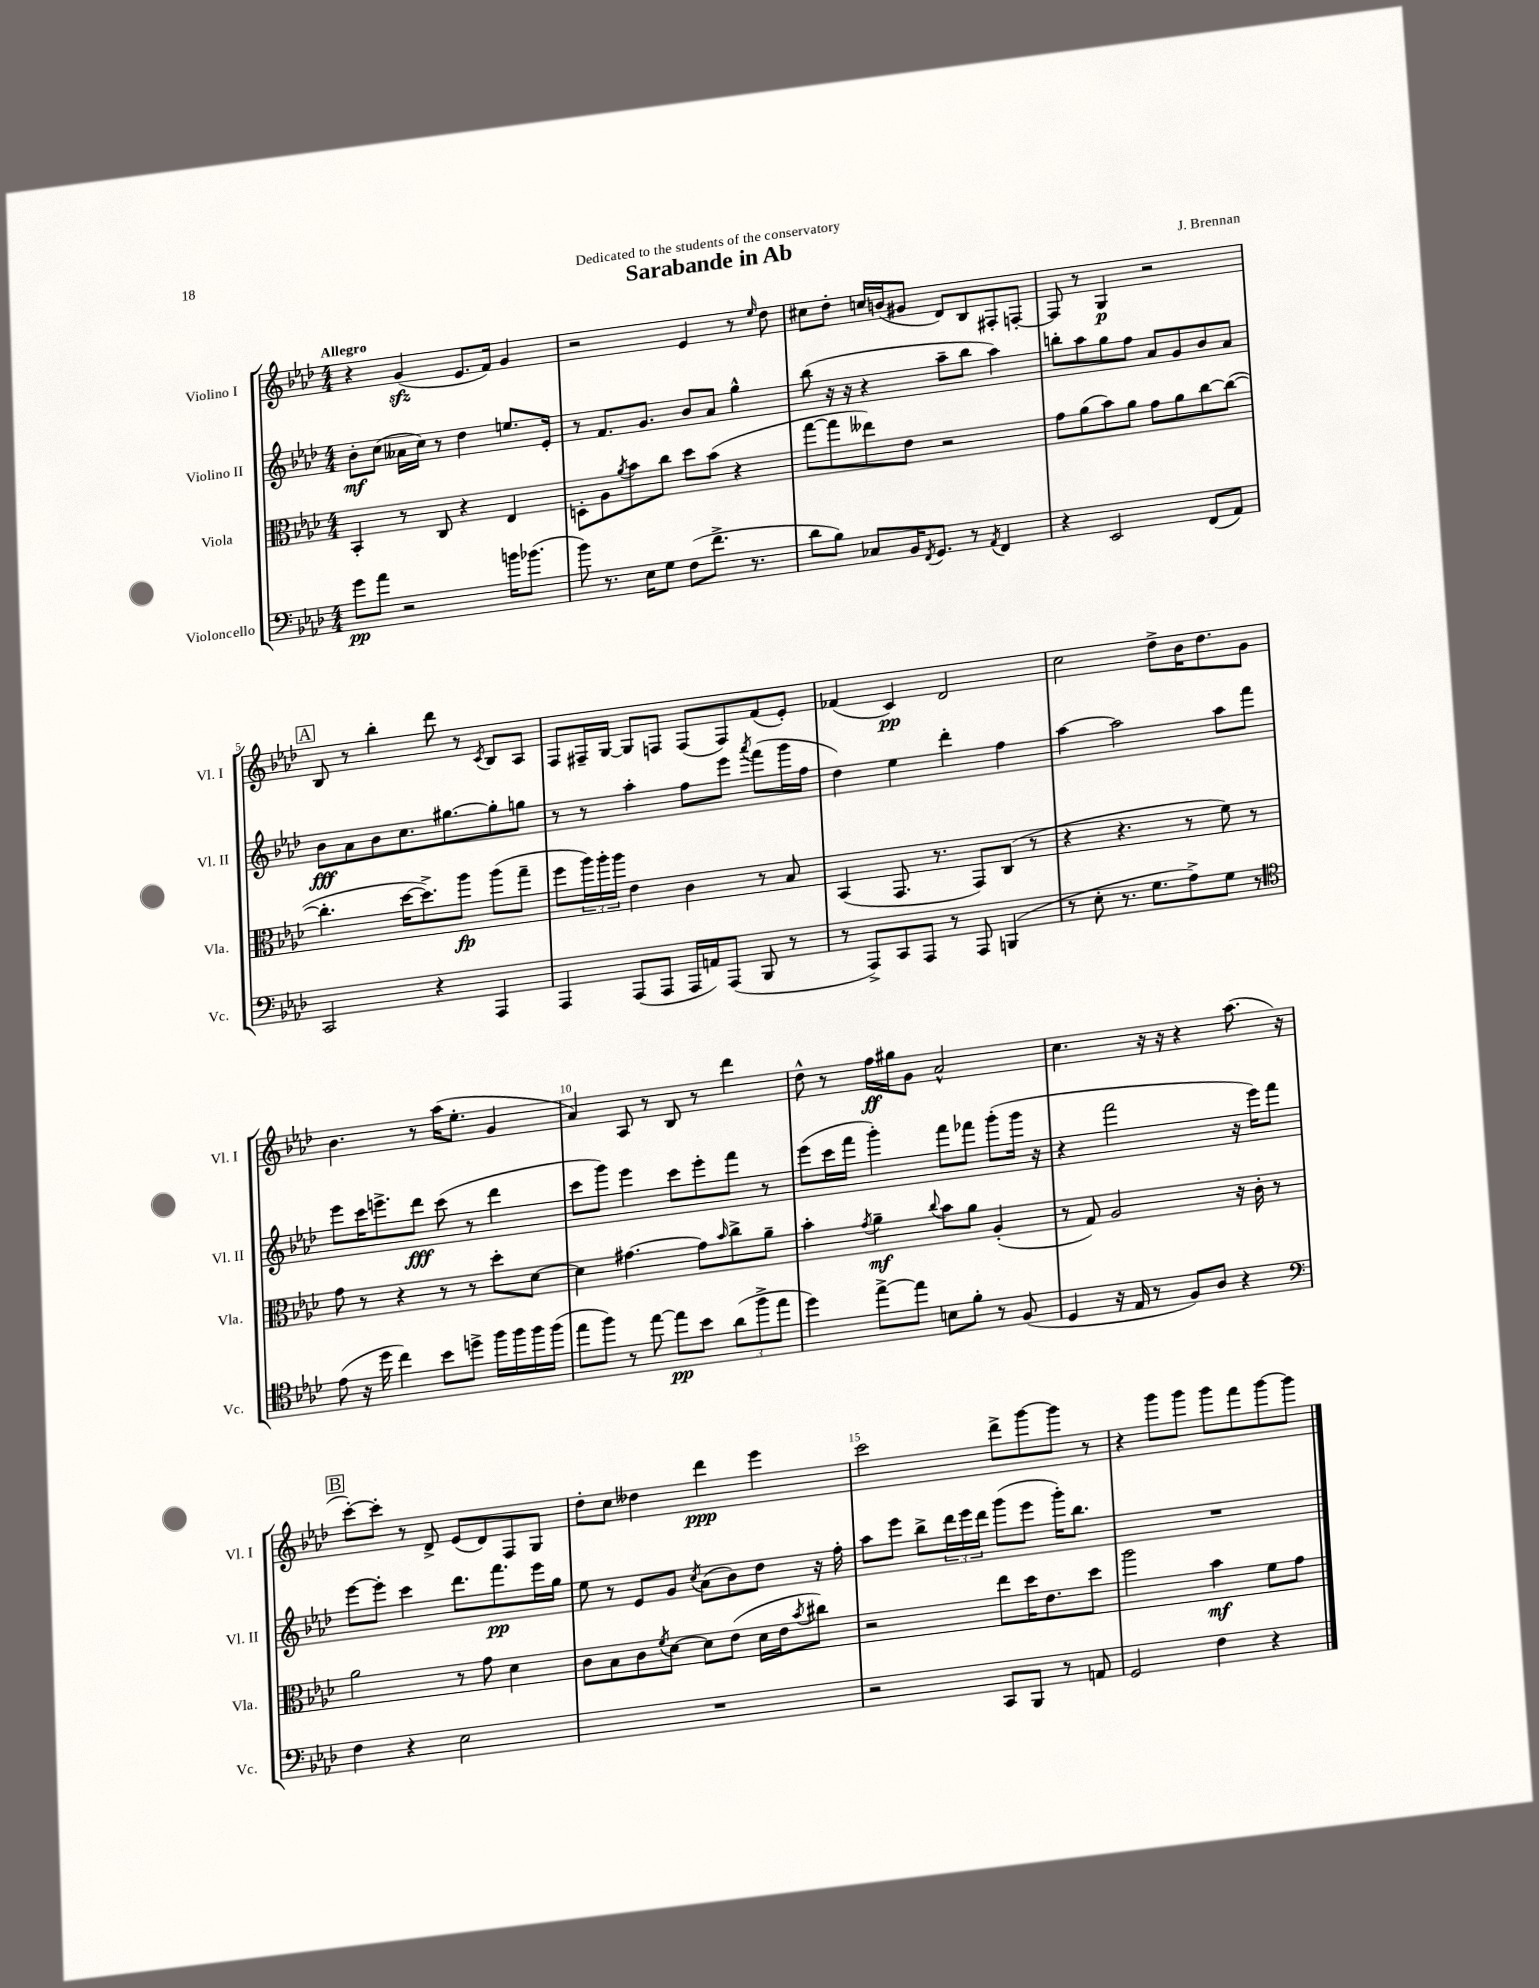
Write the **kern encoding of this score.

**kern	**kern	**kern	**kern
*staff4	*staff3	*staff2	*staff1
*clefF4	*clefC3	*clefG2	*clefG2
*k[b-e-a-d-]	*k[b-e-a-d-]	*k[b-e-a-d-]	*k[b-e-a-d-]
*M4/4	*M4/4	*M4/4	*M4/4
8g	4BB-'	8b-'	4r
8a-	.	(8cc	.
2r	8r	16a--	(4g
.	.	16cc)	.
.	8C	8r	.
.	4r	4dd-	8.e-
.	.	.	16f)
16b	4E-	8.ee	4g
(8.b-	.	.	.
.	.	16e-'	.
=	=	=	=
8b-)	8D'	8r	2r
8.r	8A-	8.f	.
.	8qa-	.	.
.	8b-	.	.
16E-	.	8.g	.
8G	8cc	.	.
(8F	8dd-	8b-	4e-
8.f^	(8b-	8a-	.
.	4r	4gg^^	8r
8.r	.	.	.
.	.	.	16qqee-
.	.	.	8dd-
=	=	=	=
8d-	[8gg	(8bb-	8cc#
8B-)	8gg]	16r	8dd-'
.	.	16r	.
8C-	8ee--)	4r	16cc
.	.	.	(16b
16BB-	8e-	.	8g#
8qFF	.	.	.
8.GG	.	.	.
.	2r	8aa-~	8d-)
8r	.	8bb-	8B-
8qAA-	.	.	.
4FF	.	4aa-)	8F#'
.	.	.	[8F'
=	=	=	=
4r	8g	8bb'	8F]
.	(8a-	8aa-	8r
2EE-	8b-)	8gg	4G
.	8a-	8ff	.
.	8g	8a-	2r
.	8a-	8g	.
(8FF	[8cc	8b-	.
8AA-)	(8cc_	8a-	.
=	=	=	=
2CC	4.cc']	8b-	8B-
.	.	8a-	8r
.	.	8b-	4bb-'
.	[16dd-	8.cc	.
.	8.dd-^])	.	.
4r	.	.	8ddd-
.	.	[8.gg#	.
.	8aa-	.	8r
.	.	.	8qc
4AAA-	(8aa-	8gg#']	8B-
.	8gg~	8gg	8A-
=	=	=	=
4AAA-	8ff	8r	8F
.	24aa-)	8r	16F#~
.	24aa-'	.	.
.	.	.	[16G
.	24aa-	.	.
(8AAA-	4e-	4aa-'	8G]
8AAA-	.	.	8F
16AAA-	4c	8ff	(8F
16AA)	.	.	.
(8AAA-	.	8eee-	8F)
.	.	8qaaa-	.
8BBB-	8r	(8fff	(8f
8r	8B-	16ggg	8e-')
.	.	16ff	.
=	=	=	=
8r	(4BB-	4dd-)	(4f-
8AAA-^)	.	.	.
8CC	8.GG	4ee-	4c)
8AAA-	.	.	.
.	8.r	.	.
8r	.	4ddd-'	2d-
8AAA-	8GG)	.	.
(4BBB	(8C	4ff	.
.	8r	.	.
=	=	=	=
8r	4r	[4aa-	2cc
8E-'	.	.	.
8.r	4.r	2aa-]	.
8.G	.	.	.
.	.	.	8dd-^
8A-^)	8r	.	16b-
.	.	.	8.dd-
8G	8f)	8aa-	.
8r	8r	8fff	8g
=	=	=	=
*clefC4	*	*	*
(8e-	8g	8eee-	4.b-
16r	8r	16ccc	.
16dd-	.	8.eee^	.
4cc)	4r	.	.
.	.	8ddd-	8r
8b-	8r	(8ccc	(16aa-
.	.	.	8.ee-'
8dd^	8r	8r	.
16ff	8dd-'	4ddd-	4g
16ff	.	.	.
16ff	[8d-	.	.
(16ff	.	.	.
=	=	=	=
8ee-	4d-]	8ccc	4a-)
8ff)	.	8ggg)	.
8r	[4.g#	4eee-	8A-
[8ee-	.	.	8r
8ee-]	.	8ccc	8B-
8b-	8g#]	8eee-'	8r
.	16qqb-	.	.
(12a-	8cc^	8fff	4ddd-
12ff^	.	.	.
.	8a-~	8r	.
12ee-	.	.	.
=	=	=	=
4dd-)	4b-'	(8eee-	8dd-^^
.	.	16ccc	8r
.	.	16fff	.
.	8qg	.	.
[8ee-^	4a-~	4ggg')	16ff
.	.	.	16gg#
8ee-]	.	.	8g
.	8qqcc	.	.
8B	8b-	8fff	2a-^^
8f'	8a-	8fff-	.
8r	(4A-'	(8ggg'	.
(8F	.	16ggg	.
.	.	16r	.
=	=	=	=
4D-	8r	4r	4.cc
.	8G)	.	.
16r	2A-	2fff	.
16E-	.	.	.
8r	.	.	16r
.	.	.	16r
8F)	.	.	4r
8A-	.	.	.
4r	16r	16r	(8.aa-
.	16c'	16eee-)	.
.	8r	8fff	.
.	.	.	16r
=	=	=	=
*clefF4	*	*	*
4F	2a-	[8eee-	[8ccc')
.	.	8eee-']	8ccc']
4r	.	4ccc	8r
.	.	.	8d-^
2E-	8r	8.ddd-	(8e-
.	8g	.	8d-)
.	.	8.fff	.
.	4d-	.	8F
.	.	16eee-	8G
.	.	16gg	.
=	=	=	=
1r	8c	8ee-	8dd-'
.	8B-	8r	8cc
.	8c	8e-	4dd--
.	8qf	.	.
.	[8d-	8g	.
.	.	8qcc	.
.	8d-]	(8a-	4ddd-
.	(8e-	8b-)	.
.	16d-	8dd-	4eee-
.	16e-	.	.
.	8qb-	.	.
.	8cc#)	16r	.
.	.	16ff'	.
=	=	=	=
2r	2r	8aa-	2ccc
.	.	8eee-	.
.	.	8bb-^	.
.	.	24ddd-	.
.	.	24eee-	.
.	.	24ddd-	.
8CC	8ee-	(8ggg	8ddd-^
8BBB-	16dd-	8eee-	[8ggg
.	8.e-	.	.
8r	.	16ggg')	8ggg]
.	.	8.bb-	.
8AA	8dd-	.	8r
=	=	=	=
2GG	2aa-	1r	4r
.	.	.	8ggg
.	.	.	8ggg
4F	4b-	.	8ggg
.	.	.	8fff
4r	8f	.	[8ggg
.	8g	.	8ggg]
==	==	==	==
*-	*-	*-	*-
